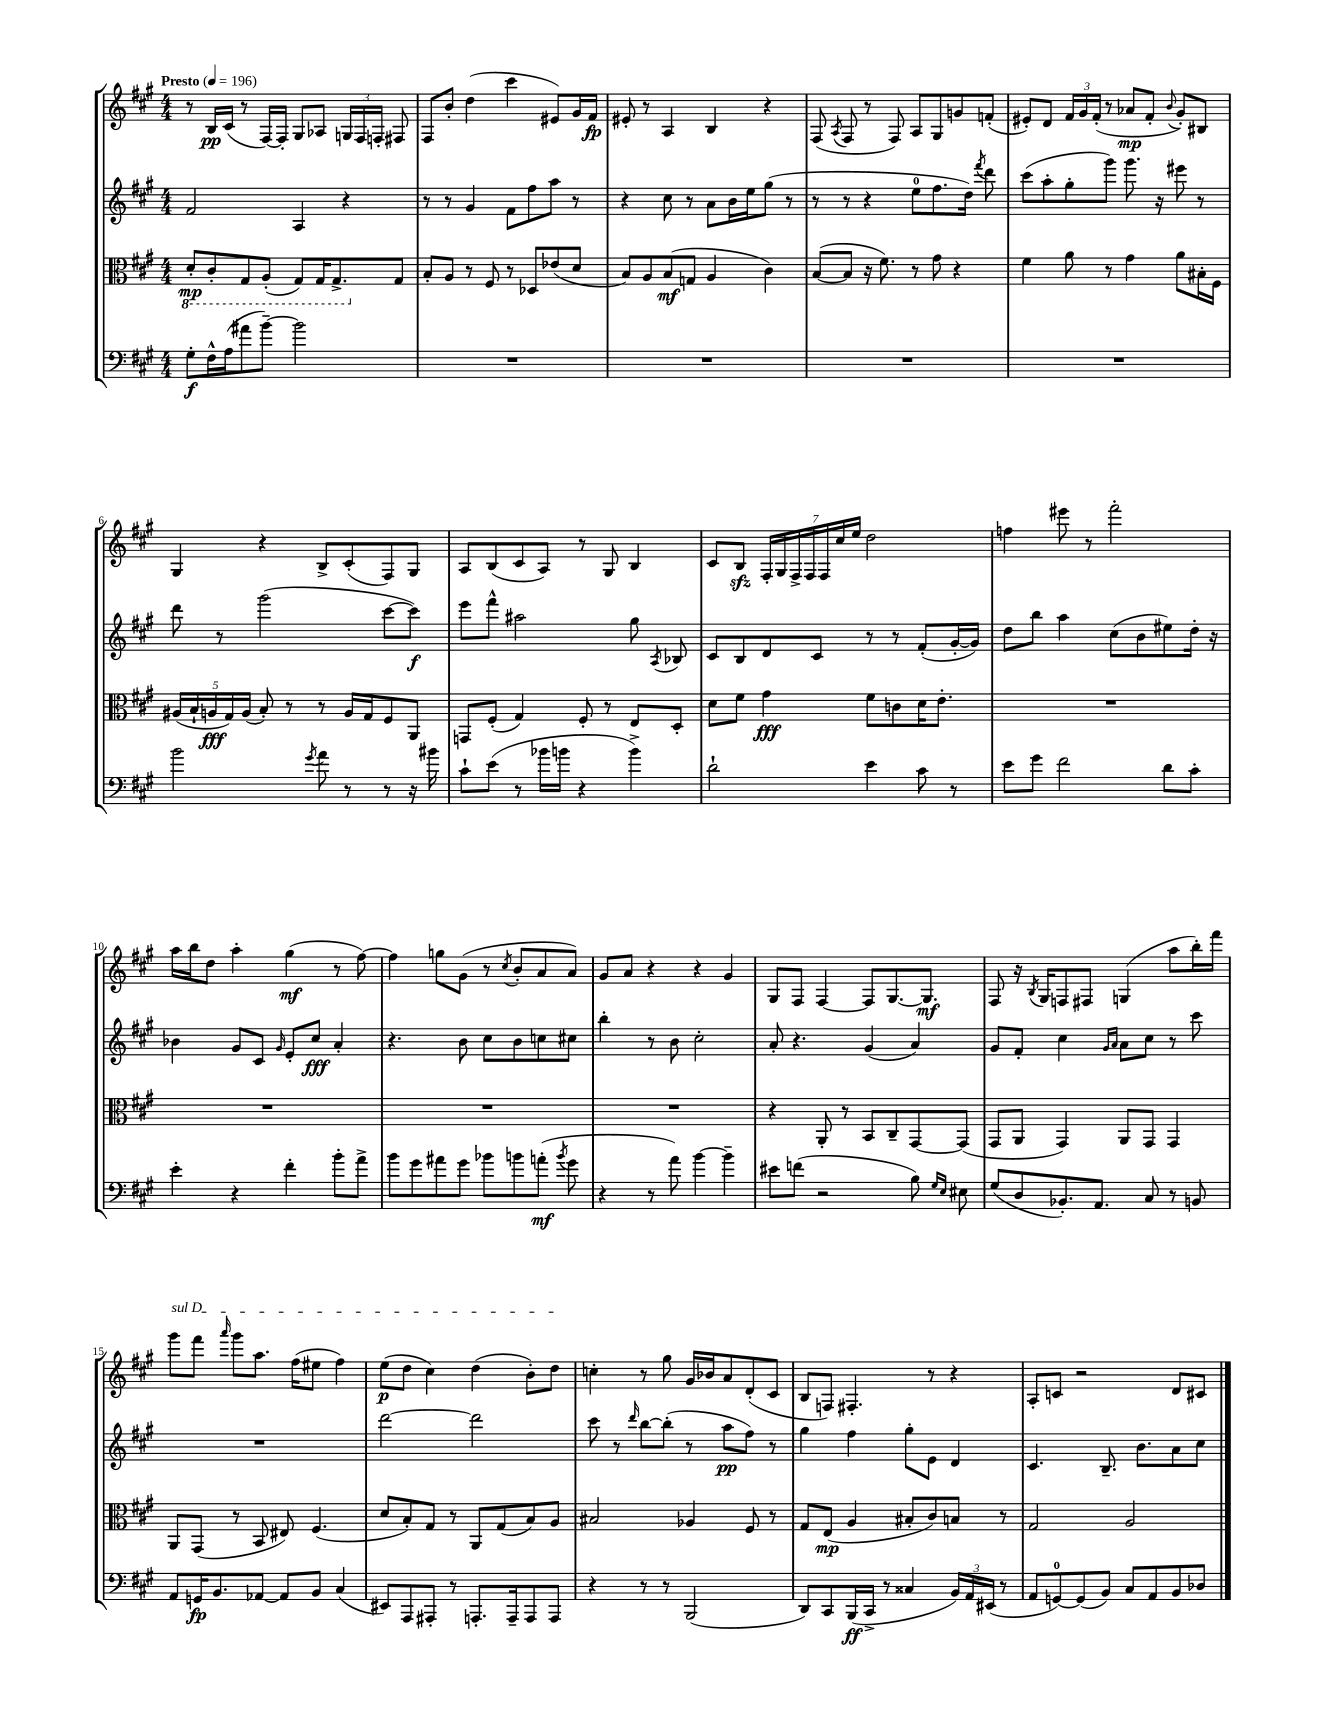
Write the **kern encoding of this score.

**kern	**kern	**kern	**kern
*staff4	*staff3	*staff2	*staff1
*clefF4	*clefC3	*clefG2	*clefG2
*k[f#c#g#]	*k[f#c#g#]	*k[f#c#g#]	*k[f#c#g#]
*M4/4	*M4/4	*M4/4	*M4/4
*MM196	*MM196	*MM196	*MM196
8G#'	8D'	2f#	8r
16F#^^	8C#'	.	16B
(16A	.	.	(16c#
8a#	8GG#	.	8r
[8b~)	(8AA'	.	[16F#)
.	.	.	16F#']
2b]	8GG#)	4A	8G#
.	16GG#	.	8A-
.	8.GG#^	.	.
.	.	4r	24G
.	.	.	24F#
.	.	.	24F'
.	8G#	.	8F#
=	=	=	=
1r	8B'	8r	8F#
.	8A	8r	8b'
.	8r	4g#	(4dd
.	8F#	.	.
.	8r	8f#	4ccc#
.	8D-	8ff#	.
.	(8e-	8aa	8e#)
.	8d	8r	16g#
.	.	.	16f#
=	=	=	=
1r	8B)	4r	8e#'
.	8A	.	8r
.	(8B	8cc#	4A
.	8G	8r	.
.	4A	8a	4B
.	.	16b	.
.	.	16ee	.
.	4c#)	(8gg#	4r
.	.	8r	.
=	=	=	=
1r	([8B	8r	(8F#
.	.	.	8qA
.	8B]	8r	8F#
.	16r	4r	8r
.	8.f#)	.	.
.	.	.	8F#)
.	8r	8ee	8A
.	8g#	8.ff#	8G#
.	4r	.	8g
.	.	16dd)	.
.	.	8qfff#	.
.	.	8ddd	(8f'
=	=	=	=
1r	4f#	(8ccc#	8e#')
.	.	8aa'	8d
.	8a	8gg#'	24f#
.	.	.	24g#
.	.	.	(24f#'
.	8r	8ggg#)	8r
.	4g#	8.ggg#	8a-
.	.	.	8f#'
.	.	16r	.
.	.	.	8qqb
.	8a	8eee#	8g#')
.	16B#'	8r	8B#
.	16F#	.	.
=	=	=	=
2b	(20A#	8ddd	4G#
.	20B`	.	.
.	20A	.	.
.	.	8r	.
.	20G#)	.	.
.	(20A	.	.
.	8B')	(2ggg#	4r
.	8r	.	.
8qg#	.	.	.
8a	8r	.	8B^
8r	16A	.	(8c#'
.	16G#	.	.
8r	8F#	[8ccc#	8F#)
16r	8AA	8ccc#])	8G#
16b#	.	.	.
=	=	=	=
8c#`	8GG	8eee	8A
(8e	(8F#'	8fff#^^	(8B
8r	4G#)	2aa#	8c#
16b-	.	.	8A)
16b	.	.	.
4r	8F#'	.	8r
.	8r	.	8G#
4b^)	8E	8gg#	4B
.	.	8qA	.
.	8D'	8B-	.
=	=	=	=
2d`	8d	8c#	8c#
.	8f#	8B	8B
.	4g#	8d	28F#'
.	.	.	28G#
.	.	.	28F#^
.	.	.	28F#
.	.	8c#	.
.	.	.	28F#
.	.	.	28cc#
.	.	.	28ee
4e	8f#	8r	2dd
.	8c	8r	.
8c#	16d	(8f#'	.
.	8.e'	.	.
8r	.	[16g#'	.
.	.	16g#])	.
=	=	=	=
8e	1r	8dd	4ff
8g#	.	8bb	.
2f#	.	4aa	8eee#
.	.	.	8r
.	.	(8cc#	2fff#'
.	.	8b	.
8d	.	8ee#)	.
8c#'	.	16dd'	.
.	.	16r	.
=	=	=	=
4e'	1r	4b-	16aa
.	.	.	16bb
.	.	.	8dd
4r	.	8g#	4aa'
.	.	8c#	.
.	.	16qqg#	.
4f#'	.	8e'	(4gg#
.	.	8cc#	.
8b'	.	4a'	8r
8a^	.	.	[8ff#)
=	=	=	=
8b	1r	4.r	4ff#]
8g#	.	.	.
8a#	.	.	8gg
8g#	.	8b	(8g#
8b-	.	8cc#	8r
.	.	.	8qcc#
8b	.	8b	8b'
(8a'	.	8cc	8a
8qb	.	.	.
8g#	.	8cc#	8a)
=	=	=	=
4r	1r	4bb'	8g#
.	.	.	8a
8r	.	8r	4r
8a)	.	8b	.
[4b	.	2cc#'	4r
4b~]	.	.	4g#
=	=	=	=
8e#	4r	8a'	8G#
(8f	.	4.r	8F#
2r	8AA'	.	[4F#
.	8r	.	.
.	8BB	(4g#	8F#]
.	8C#~	.	[8.G#
8B)	[8GG#	4a)	.
.	.	.	8.G#]
16qqG#	.	.	.
16qqE	.	.	.
8E#	(8GG#]	.	.
=	=	=	=
(8G#	8GG#	8g#	8F#
8D	8AA	8f#'	16r
.	.	.	8qB
.	.	.	16G#
8.BB-')	4GG#)	4cc#	8F
.	.	.	8F#
8.AA	.	.	.
.	.	16qqg#	.
.	.	16qqa	.
.	8AA	8a	(4G
8C#	8GG#	8cc#	.
8r	4GG#	8r	8aa
8BB	.	8ccc#	16bb')
.	.	.	16fff#
=	=	=	=
8AA	8AA	1r	8ggg#
16GG	(8GG#	.	8fff#
8.BB	.	.	.
.	.	.	16qqaaa
.	8r	.	8ggg#
[8AA-	8BB	.	8.aa
8AA-]	8E#)	.	.
.	.	.	(16ff#
8BB	(4.F#	.	8ee#
(4C#	.	.	4ff#)
=	=	=	=
8EE#)	8d	[2ddd	(8ee
8AAA	8B')	.	8dd
8AAA#'	8G#	.	4cc#)
8r	8r	.	.
8.AAA'	8AA	2ddd]	(4dd
.	(8G#	.	.
16AAA~	.	.	.
8AAA	8B)	.	8b')
8AAA	8A	.	8dd
=	=	=	=
4r	2B#	8ccc#	4cc'
.	.	8r	.
.	.	16qqddd	.
8r	.	[8bb	8r
8r	.	(8bb']	8gg#
(2BBB	4A-	8r	16g#
.	.	.	16b-
.	.	8aa	8a
.	8F#	8ff#)	(8d'
.	8r	8r	8c#
=	=	=	=
8DD)	8G#	4gg#	8B
8CC#	(8E	.	8F)
(16BBB	4A	4ff#	4.F#'
16CC#^	.	.	.
8r	.	.	.
4C##	8B#'	8gg#'	.
.	8c#)	8e	8r
24BB)	8B	4d	4r
24AA	.	.	.
(24EE#	.	.	.
8r	8r	.	.
=	=	=	=
8AA	2G#	4.c#	8A'
[8GG)	.	.	8c
(8GG]	.	.	2r
8BB)	.	8.B~	.
8C#	2A	.	.
.	.	8.b	.
8AA	.	.	.
8BB	.	8a	8d
8D-	.	8cc#	8c#
==	==	==	==
*-	*-	*-	*-
